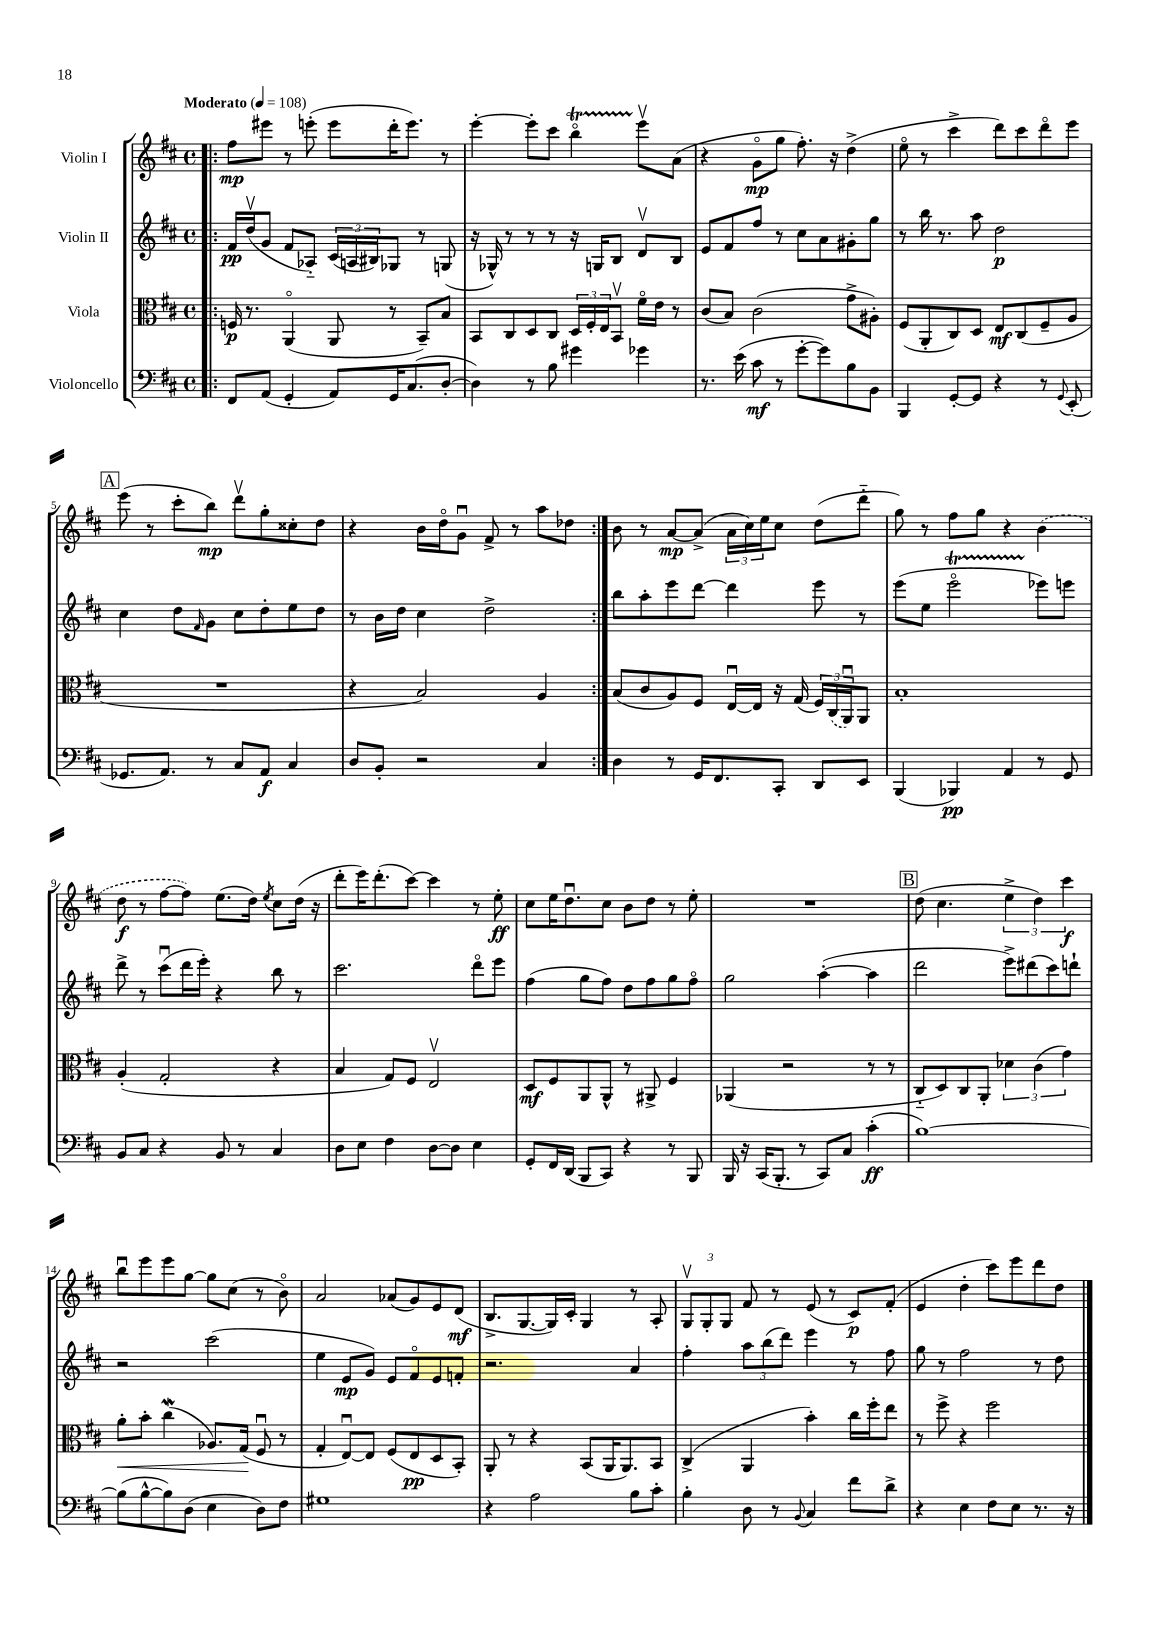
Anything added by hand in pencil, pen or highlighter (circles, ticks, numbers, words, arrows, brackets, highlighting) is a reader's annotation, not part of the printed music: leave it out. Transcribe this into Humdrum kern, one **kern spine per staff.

**kern	**dynam	**kern	**dynam	**kern	**dynam	**kern	**dynam
*part4	*part4	*part3	*part3	*part2	*part2	*part1	*part1
*staff4	*staff4	*staff3	*staff3	*staff2	*staff2	*staff1	*staff1
*I"Violoncello	*	*I"Viola	*	*I"Violin II	*	*I"Violin I	*
*clefF4	*	*clefC3	*	*clefG2	*	*clefG2	*
*k[f#c#]	*	*k[f#c#]	*	*k[f#c#]	*	*k[f#c#]	*
*M4/4	*	*M4/4	*	*M4/4	*	*M4/4	*
*met(c)	*	*met(c)	*	*met(c)	*	*met(c)	*
*MM108	*	*MM108	*	*MM108	*	*MM108	*
=1!|:	=1!|:	=1!|:	=1!|:	=1!|:	=1!|:	=1!|:	=1!|:
!	!	!	!	!	!	!LO:TX:a:B:t=Moderato	!
8FF#/L	.	16Fn/	p	16f#/LL	pp	8ff#\L	mp
.	.	8.r	.	(16ddv/J	.	.	.
(8AA/J	.	.	.	8g/J	.	8eee#X\J	.
4GG'/	.	(4AA/	.	8f#/L	.	8r	.
.	.	.	.	8A-X/J)	.	(8eeen'\	.
8AA/L)	.	8AA/	.	(24c#/LL	.	8eee\L	.
.	.	.	.	24An/	.	.	.
.	.	.	.	24B#X/J)	.	.	.
16GG/K	.	8r	.	8G-X/J	.	16ddd'\K	.
(8.C#/	.	.	.	.	.	8.eee\J)	.
.	.	8BB~/L)	.	8r	.	.	.
[8D'/J	.	8B/J	.	(8Gn/	.	8r	.
=2	=2	=2	=2	=2	=2	=2	=2
4D\])	.	8BB/L	.	16r	.	[4eee'\	.
.	.	.	.	16G-X^^/)	.	.	.
.	.	8C#/	.	8r	.	.	.
8r	.	8D/	.	8r	.	8eee'\L]	.
8B\	.	8C#/J	.	8r	.	8ccc#\J	.
4g#X\	.	24D/LL	.	16r	.	4bbT\	.
.	.	24F#'/	.	.	.	.	.
.	.	.	.	16Gn/KL	.	.	.
.	.	24E/J	.	.	.	.	.
.	.	8BBv/J	.	8B/J	.	.	.
4g-X\	.	16f#\LL	.	8dv/L	.	8eeev\L	.
.	.	16e\JJ	.	.	.	.	.
.	.	8r	.	8B/J	.	(8a\J	.
=3	=3	=3	=3	=3	=3	=3	=3
8.r	.	(8c#/L	.	8e/L	.	4r	.
.	.	8B/J)	.	8f#/	.	.	.
(16e\	.	.	.	.	.	.	.
8c#\	mf	(2c#\	.	8ff#/J	.	8g\L	mp
8r	.	.	.	8r	.	8gg\J	.
[8g'\L	.	.	.	8cc#\L	.	8.ff#'\)	.
8g\])	.	.	.	8a\	.	.	.
.	.	.	.	.	.	16r	.
8B\	.	8g^\L	.	8g#X'\	.	(4dd^\	.
8BB\J	.	8A#X'\J)	.	8gg\J	.	.	.
=4	=4	=4	=4	=4	=4	=4	=4
4BBB/	.	(8F#/L	.	8r	.	8ee\	.
.	.	8AA'/	.	16bb\	.	8r	.
.	.	.	.	8.r	.	.	.
[8GG'/L	.	8C#/)	.	.	.	4ccc#^\	.
8GG/J]	.	8D/J	.	8aa\	.	.	.
4r	.	8E/L	mf	2dd\	p	8ddd\L)	.
.	.	(8C#/	.	.	.	8ccc#\	.
8r	.	8F#~/	.	.	.	8ddd\	.
8qqGG/	.	.	.	.	.	.	.
(8EE'/	.	8A/J	.	.	.	8eee\J	.
!!LO:LB:g=z
!!LO:REH:place=s1:t=A
=5	=5	=5	=5	=5	=5	=5	=5
8.GG-X/L	.	1r	.	4cc#\	.	(8eee\	.
.	.	.	.	.	.	8r	.
8.AA/J)	.	.	.	.	.	.	.
.	.	.	.	8dd\L	.	8ccc#'\L	.
.	.	.	.	16qqf#/	.	.	.
8r	.	.	.	8g\J	.	8bb\J)	mp
8C#/L	.	.	.	8cc#\L	.	8dddv\L	.
8AA/J	f	.	.	8dd'\	.	8gg'\	.
4C#/	.	.	.	8ee\	.	8cc##X'\	.
.	.	.	.	8dd\J	.	8dd\J	.
=6	=6	=6	=6	=6	=6	=6	=6
8D/L	.	4r	.	8r	.	4r	.
8BB'/J	.	.	.	16b\LL	.	.	.
.	.	.	.	16dd\JJ	.	.	.
2r	.	2B/)	.	4cc#\	.	16b\LL	.
.	.	.	.	.	.	16dd\J	.
.	.	.	.	.	.	8gu\J	.
.	.	.	.	2dd^\	.	8f#^/	.
.	.	.	.	.	.	8r	.
4C#/	.	4A/	.	.	.	8aa\L	.
.	.	.	.	.	.	8dd-X\J	.
=7:|!	=7:|!	=7:|!	=7:|!	=7:|!	=7:|!	=7:|!	=7:|!
4D\	.	(8B/L	.	8bb\L	.	8b\	.
.	.	8c#/	.	8aa'\	.	8r	.
8r	.	8A/)	.	8eee\	.	[8a/L	mp
16GG/KL	.	8F#/J	.	[8ddd\J	.	(8a^/J]	.
8.FF#/	.	.	.	.	.	.	.
.	.	[16Eu/LL	.	4ddd\]	.	24a\LL	.
.	.	.	.	.	.	24cc#\)	.
.	.	16E/JJ]	.	.	.	.	.
.	.	.	.	.	.	24ee\J	.
8CC#'/J	.	16r	.	.	.	8cc#\J	.
.	.	(16G/	.	.	.	.	.
8DD/L	.	24F#/LL)	.	8eee\	.	(8dd\L	.
.	.	(24C#/	.	.	.	.	.
.	.	24AAu/J)	.	.	.	.	.
8EE/J	.	8AA/J	.	8r	.	8ddd\J	.
=8	=8	=8	=8	=8	=8	=8	=8
(4BBB/	.	1B'	.	(8eee\L	.	8gg\)	.
.	.	.	.	8ee\J	.	8r	.
4BBB-X/)	pp	.	.	2eeeT\	.	8ff#\L	.
.	.	.	.	.	.	8gg\J	.
4AA/	.	.	.	.	.	4r	.
8r	.	.	.	8eee-X\L)	.	(4b\	.
8GG/	.	.	.	8eeen\J	.	.	.
!!LO:LB:g=z
=9	=9	=9	=9	=9	=9	=9	=9
8BB/L	.	(4A'/	.	8ddd^\	.	8dd\	f
8C#/J	.	.	.	8r	.	8r	.
4r	.	2G'/	.	(8ccc#u\L	.	[8ff#\L	.
.	.	.	.	16ddd\L	.	8ff#\J])	.
.	.	.	.	16eee'\JJ)	.	.	.
8BB/	.	.	.	4r	.	(8.ee\L	.
8r	.	.	.	.	.	.	.
.	.	.	.	.	.	16dd\Jk)	.
.	.	.	.	.	.	8qee/	.
4C#/	.	4r	.	8bb\	.	8cc#\L	.
.	.	.	.	8r	.	(16dd\Jk	.
.	.	.	.	.	.	16r	.
=10	=10	=10	=10	=10	=10	=10	=10
8D\L	.	4B/	.	2.ccc#\	.	8ddd'\L	.
8E\J	.	.	.	.	.	16eee\K)	.
.	.	.	.	.	.	(8.ddd'\	.
4F#\	.	8G/L)	.	.	.	.	.
.	.	8F#/J	.	.	.	[8ccc#\J)	.
[8D\L	.	2Ev/	.	.	.	4ccc#\]	.
8D\J]	.	.	.	.	.	.	.
4E\	.	.	.	8ddd\L	.	8r	.
.	.	.	.	8eee\J	.	8ee'\	ff
=11	=11	=11	=11	=11	=11	=11	=11
8GG'/L	.	8D/L	mf	(4ff#\	.	8cc#\L	.
16FF#/L	.	8F#/	.	.	.	16ee\K	.
(16DD/JJ	.	.	.	.	.	8.ddu\	.
8BBB/L	.	8AA/	.	8gg\L	.	.	.
8CC#/J)	.	8AA^^/J	.	8ff#\J)	.	8cc#\J	.
4r	.	8r	.	8dd\L	.	8b\L	.
.	.	8AA#X^/	.	8ff#\	.	8dd\J	.
8r	.	4F#/	.	8gg\	.	8r	.
8BBB/	.	.	.	8ff#\J	.	8ee'\	.
=12	=12	=12	=12	=12	=12	=12	=12
16BBB/	.	(4AA-X/	.	2gg\	.	1r	.
16r	.	.	.	.	.	.	.
(16CC#/KL	.	.	.	.	.	.	.
8.BBB'/J	.	.	.	.	.	.	.
.	.	2r	.	.	.	.	.
8r	.	.	.	.	.	.	.
8CC#/L)	.	.	.	([4aa'\	.	.	.
8C#/J	.	.	.	.	.	.	.
(4c#'\	ff	8r	.	4aa\]	.	.	.
.	.	8r	.	.	.	.	.
!!LO:REH:place=s1:t=B
=13	=13	=13	=13	=13	=13	=13	=13
[1B)	.	8C#/L	.	2ddd\	.	(8dd\	.
.	.	8D/)	.	.	.	4.cc#\	.
.	.	8C#/	.	.	.	.	.
.	.	8AA'/J	.	.	.	.	.
.	.	6d-X\	.	8eee^\L)	.	6ee^\	.
.	.	.	.	(8ddd#X\	.	.	.
.	.	(6c#\	.	.	.	6dd\)	.
.	.	.	.	8ccc#\)	.	.	.
.	.	6g\)	.	.	.	6ccc#\	f
.	.	.	.	8dddn`\J	.	.	.
!!LO:LB:g=z
=14	=14	=14	=14	=14	=14	=14	=14
!	!	!	!LO:HP:b	!	!	!	!
(8B\L]	.	8a'\L	<	2r	.	8bbu\L	.
[8B^^\	.	8b'\J	.	.	.	8eee\	.
8B\])	.	(4cc#W\	.	.	.	8eee\	.
(8D\J	.	.	.	.	.	[8gg\J	.
4E\	.	8.A-X/L)	.	(2ccc#\	.	8gg\L]	.
.	.	.	.	.	.	(8cc#\J	.
.	.	(16G/Jk	.	.	.	.	.
8D\L)	.	8F#u/	[	.	.	8r	.
8F#\J	.	8r	.	.	.	8b\)	.
=15	=15	=15	=15	=15	=15	=15	=15
1G#X	.	4G'/	.	4ee\	.	2a/	.
.	.	[8Eu/L)	.	8e/L	mp	.	.
.	.	8E/J]	.	8g/J)	.	.	.
.	.	(8F#/L	.	8e/L	.	(8a-X/L	.
.	.	8E/	pp	8f#/	.	8g/)	.
.	.	8D/	.	8e/	.	8e/	.
.	.	8BB'/J)	.	8fn'/J	.	(8d/J	mf
=16	=16	=16	=16	=16	=16	=16	=16
4r	.	8AA'/	.	2.r	.	8.B^/L	.
.	.	8r	.	.	.	.	.
.	.	.	.	.	.	[8.G/	.
2A\	.	4r	.	.	.	.	.
.	.	.	.	.	.	16G/L])	.
.	.	.	.	.	.	16c#'/JJ	.
.	.	(8BB/L	.	.	.	4G/	.
.	.	16AA/K	.	.	.	.	.
.	.	8.AA/)	.	.	.	.	.
8B\L	.	.	.	4a/	.	8r	.
8c#'\J	.	8BB/J	.	.	.	8A'/	.
=17	=17	=17	=17	=17	=17	=17	=17
4B'\	.	(4C#^/	.	4ff#'\	.	12Gv/L	.
.	.	.	.	.	.	12G'/	.
.	.	.	.	.	.	12G/J	.
8D\	.	4AA/	.	12aa\L	.	8f#/	.
.	.	.	.	(12bb\	.	.	.
8r	.	.	.	.	.	8r	.
.	.	.	.	12ddd\J)	.	.	.
8qqBB/	.	.	.	.	.	.	.
4C#/	.	4b'\)	.	4eee\	.	(8e/	.
.	.	.	.	.	.	8r	.
8f#\L	.	16cc#\LL	.	8r	.	8c#/L)	p
.	.	16ff#'\J	.	.	.	.	.
8d^\J	.	8ee\J	.	8ff#\	.	(8f#'/J	.
=18	=18	=18	=18	=18	=18	=18	=18
4r	.	8r	.	8gg\	.	4e/	.
.	.	8ff#^\	.	8r	.	.	.
4E\	.	4r	.	2ff#\	.	4dd'\	.
8F#\L	.	2ff#\	.	.	.	8ccc#\L)	.
8E\J	.	.	.	.	.	8eee\	.
8.r	.	.	.	8r	.	8ddd\	.
.	.	.	.	8dd\	.	8dd\J	.
16r	.	.	.	.	.	.	.
==	==	==	==	==	==	==	==
*-	*-	*-	*-	*-	*-	*-	*-
